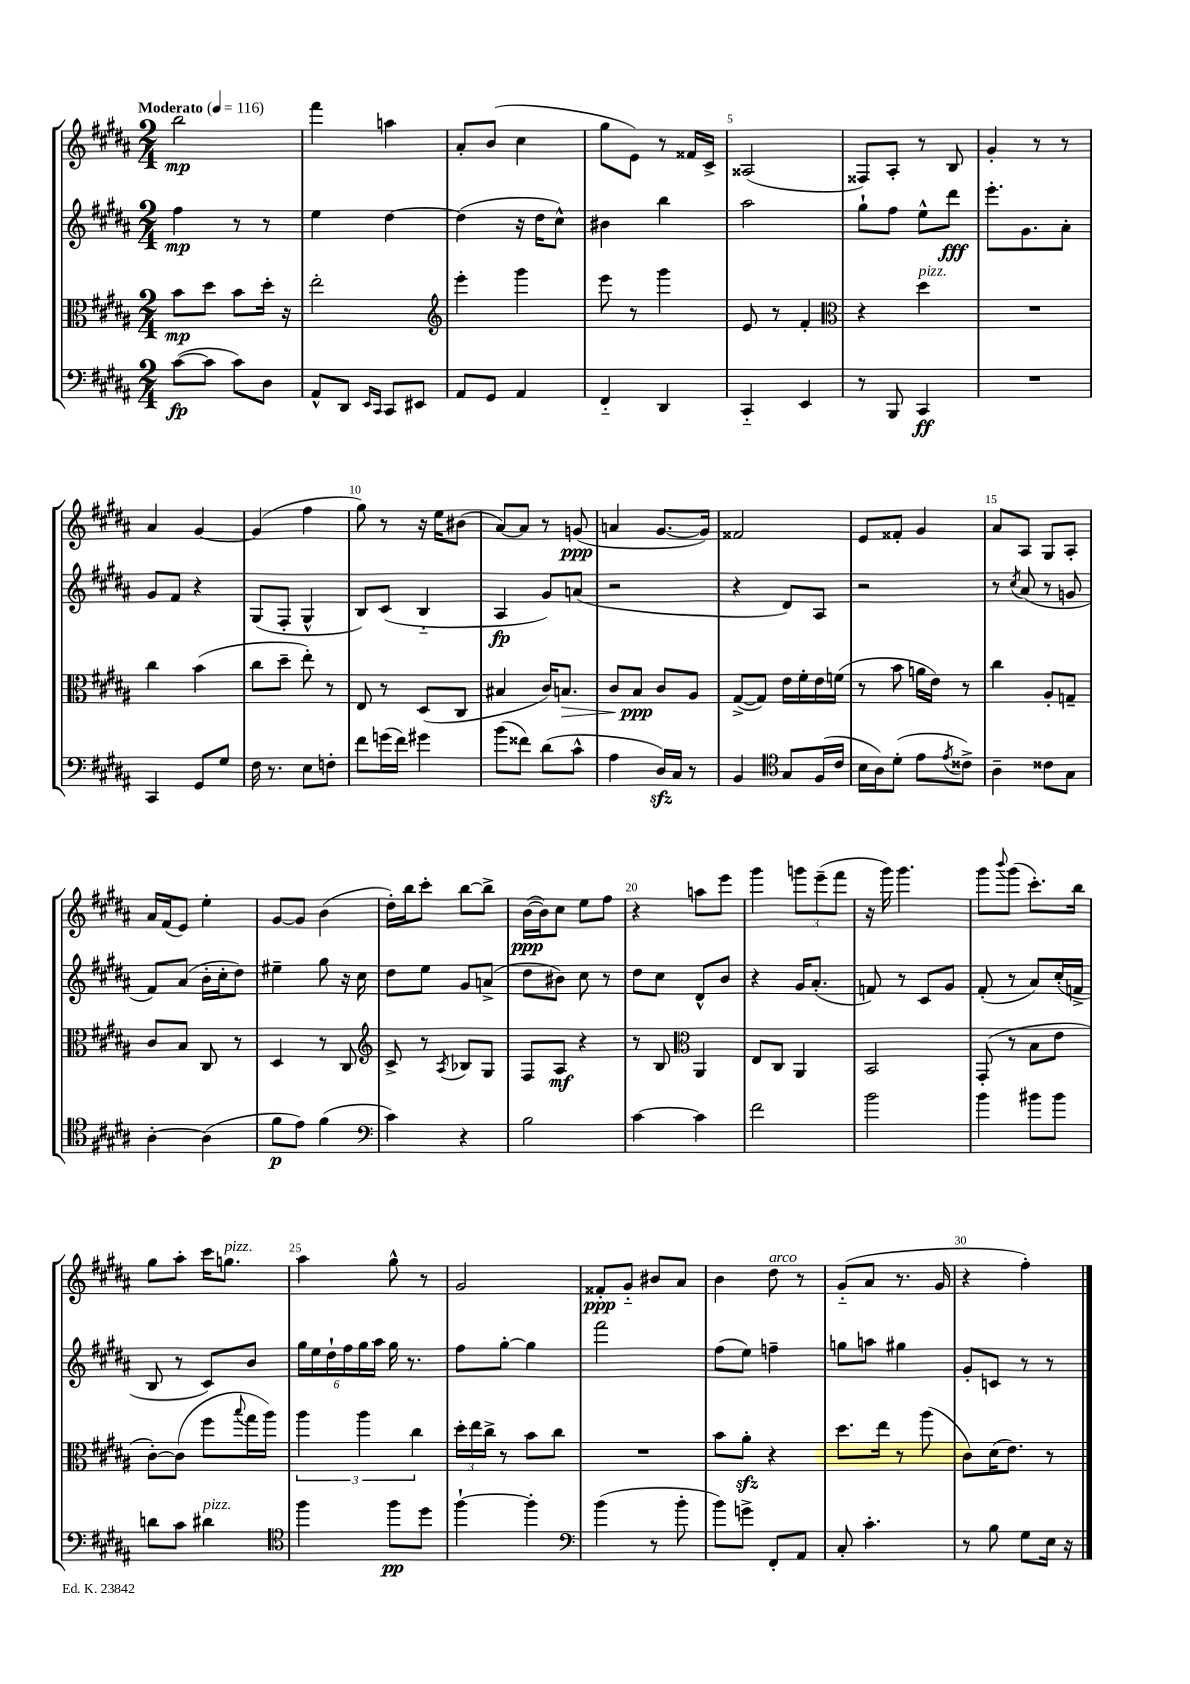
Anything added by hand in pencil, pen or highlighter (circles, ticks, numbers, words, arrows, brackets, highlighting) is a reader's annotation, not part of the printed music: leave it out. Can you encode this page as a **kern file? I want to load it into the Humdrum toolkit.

**kern	**kern	**kern	**kern
*staff4	*staff3	*staff2	*staff1
*clefF4	*clefC3	*clefG2	*clefG2
*k[f#c#g#d#a#]	*k[f#c#g#d#a#]	*k[f#c#g#d#a#]	*k[f#c#g#d#a#]
*M2/4	*M2/4	*M2/4	*M2/4
*MM116	*MM116	*MM116	*MM116
([8c#	8b	4ff#	2bb
8c#]	8dd#	.	.
8c#)	8b	8r	.
8D#	16dd#'	8r	.
.	16r	.	.
=	=	=	=
8AA#^^	2ee'	4ee	4fff#
8DD#	.	.	.
16qqEE	.	.	.
16qqCC#	.	.	.
8CC#	.	[4dd#	4aa
8EE#	.	.	.
=	=	=	=
*	*clefG2	*	*
8AA#	4eee'	(4dd#]	8a#'
8GG#	.	.	(8b
4AA#	4ggg#	16r	4cc#
.	.	16dd#	.
.	.	8cc#^^)	.
=	=	=	=
4FF#'~	8eee	4b#	8gg#
.	8r	.	8e)
4DD#	4ggg#	4bb	8r
.	.	.	16f##
.	.	.	16c#^
=	=	=	=
4CC#'~	8e	2aa#	(2A##
.	8r	.	.
4EE	4f#'	.	.
=	=	=	=
*	*clefC3	*	*
8r	4r	8gg#`	8F##)
8BBB	.	8ff#	8A#'
4CC#	4dd#	8ee^^	8r
.	.	8ddd#	8B
=	=	=	=
2r	2r	8.eee'	4g#'
.	.	8.g#	.
.	.	.	8r
.	.	8a#'	8r
=	=	=	=
4CC#	4cc#	8g#	4a#
.	.	8f#	.
8GG#	(4b	4r	[4g#
8G#	.	.	.
=	=	=	=
16F#	8cc#	(8G#	(4g#]
8.r	.	.	.
.	8dd#~	8F#'	.
8E	8ee')	4G#^^	4ff#
8F'	8r	.	.
=	=	=	=
8f#	8E	8B)	8gg#)
(16g	8r	(8c#	8r
16f#)	.	.	.
4g#	(8D#	4B'~	16r
.	.	.	16ee
.	8C#	.	(8b#
=	=	=	=
(8b	4B#	4A#	[8a#)
8f##)	.	.	8a#]
(8d#	16c#)	8g#)	8r
.	8.B	.	.
8c#^^	.	(8a	(8g
=	=	=	=
4A#	8c#	2r	4a
.	8B	.	.
16D#)	8c#	.	[8.g#
16C#	.	.	.
8r	8A#	.	.
.	.	.	16g#])
=	=	=	=
4BB	([8G#^	4r	2f##
.	8G#])	.	.
*clefC4	*	*	*
8G#	16e	8d#)	.
.	16f#'	.	.
(16F#	16e	8A#	.
16c#	(16f	.	.
=	=	=	=
16B	8r	2r	8e
16A#)	.	.	.
(8d#'	8b	.	8f##'
8e	16a	.	4g#
.	16e)	.	.
8qe	.	.	.
8c##^)	8r	.	.
=	=	=	=
4A#~	4cc#	8r	8a#
.	.	8qcc#	.
.	.	(8a#	8A#
8c##	8A#'	8r	8G#
8G#	8G~	8g	8A#'
=	=	=	=
[4A#'	8c#	8f#)	16a#
.	.	.	(16f#
.	8B	(8a#	8e)
(4A#]	8C#	16b'	4ee'
.	.	16cc#'	.
.	8r	8dd#)	.
=	=	=	=
8f#	4D#	4ee#~	[8g#
8e)	.	.	8g#]
(4f#	8r	8gg#	(4b
.	8C#	16r	.
.	.	16cc#	.
=	=	=	=
*clefF4	*clefG2	*	*
4c#)	8c#^	8dd#	16dd#')
.	.	.	16bb
.	8r	8ee	8ccc#'
.	8qA#	.	.
4r	8B-	8g#	[8bb
.	8G#	(8a^	8bb^]
=	=	=	=
2B	8F#	8dd#	([16b
.	.	.	16b])
.	8A#	8b#)	8cc#
.	4r	8cc#	8ee
.	.	8r	8ff#
=	=	=	=
[4c#	8r	8dd#	4r
.	8B	8cc#	.
*	*clefC3	*	*
4c#]	4AA#	8d#^^	8aa
.	.	8b	8eee
=	=	=	=
2f#	8E	4r	4ggg#
.	8C#	.	.
.	4AA#	16g#	12ggg
.	.	(8.a#'	.
.	.	.	(12eee~
.	.	.	12fff#
=	=	=	=
2b	2BB	8f)	16r
.	.	.	16ggg#)
.	.	8r	4.ggg#
.	.	8c#	.
.	.	8g#	.
=	=	=	=
4b	(8GG#'	(8f#'	8ggg#
.	.	.	8qqbbb
.	8r	8r	(8ggg#
8b#	8B	8a#)	8.ccc#')
8b#	8e	(16cc#'	.
.	.	16f^	16bb
=	=	=	=
8d	[8c#')	8B	8gg#
8c#	(8c#]	8r	8aa#'
4d#	8ff#	8c#)	16ccc#
.	.	.	8.gg
.	8qqbb	.	.
.	16gg#	8b	.
.	16aa#)	.	.
=	=	=	=
*clefC4	*	*	*
4ff#	6aa#	24gg#	4aa#
.	.	24ee	.
.	.	24dd#`	.
.	.	24ff#	.
.	6aa#	24gg#	.
.	.	24aa#	.
8ff#	.	16gg#	8gg#^^
.	.	8.r	.
.	6cc#	.	.
8dd#	.	.	8r
=	=	=	=
[4ff#`	24dd#'	8ff#	2g#
.	24ee	.	.
.	24cc#^	.	.
.	8r	[8gg#'	.
4ff#']	8b	4gg#]	.
.	8cc#	.	.
=	=	=	=
*clefF4	*	*	*
(4b	2r	2fff#	8f##'
.	.	.	8g#'~
8r	.	.	8b#
8b'	.	.	8a#
=	=	=	=
8b)	8b	(8ff#	4b
8g^	8a#'	8ee)	.
8FF#'	4r	4ff~	8dd#
8AA#	.	.	8r
=	=	=	=
8C#'	8.dd#	8gg	(8g#'~
4.c#'	.	8aa	8a#
.	16ee	.	.
.	8r	4gg#	8.r
.	(8aa#	.	.
.	.	.	16g#
=	=	=	=
8r	8c#)	8g#'	4r
8B	(16d#	8c	.
.	8.e)	.	.
8G#	.	8r	4ff#')
16E	8r	8r	.
16r	.	.	.
==	==	==	==
*-	*-	*-	*-
